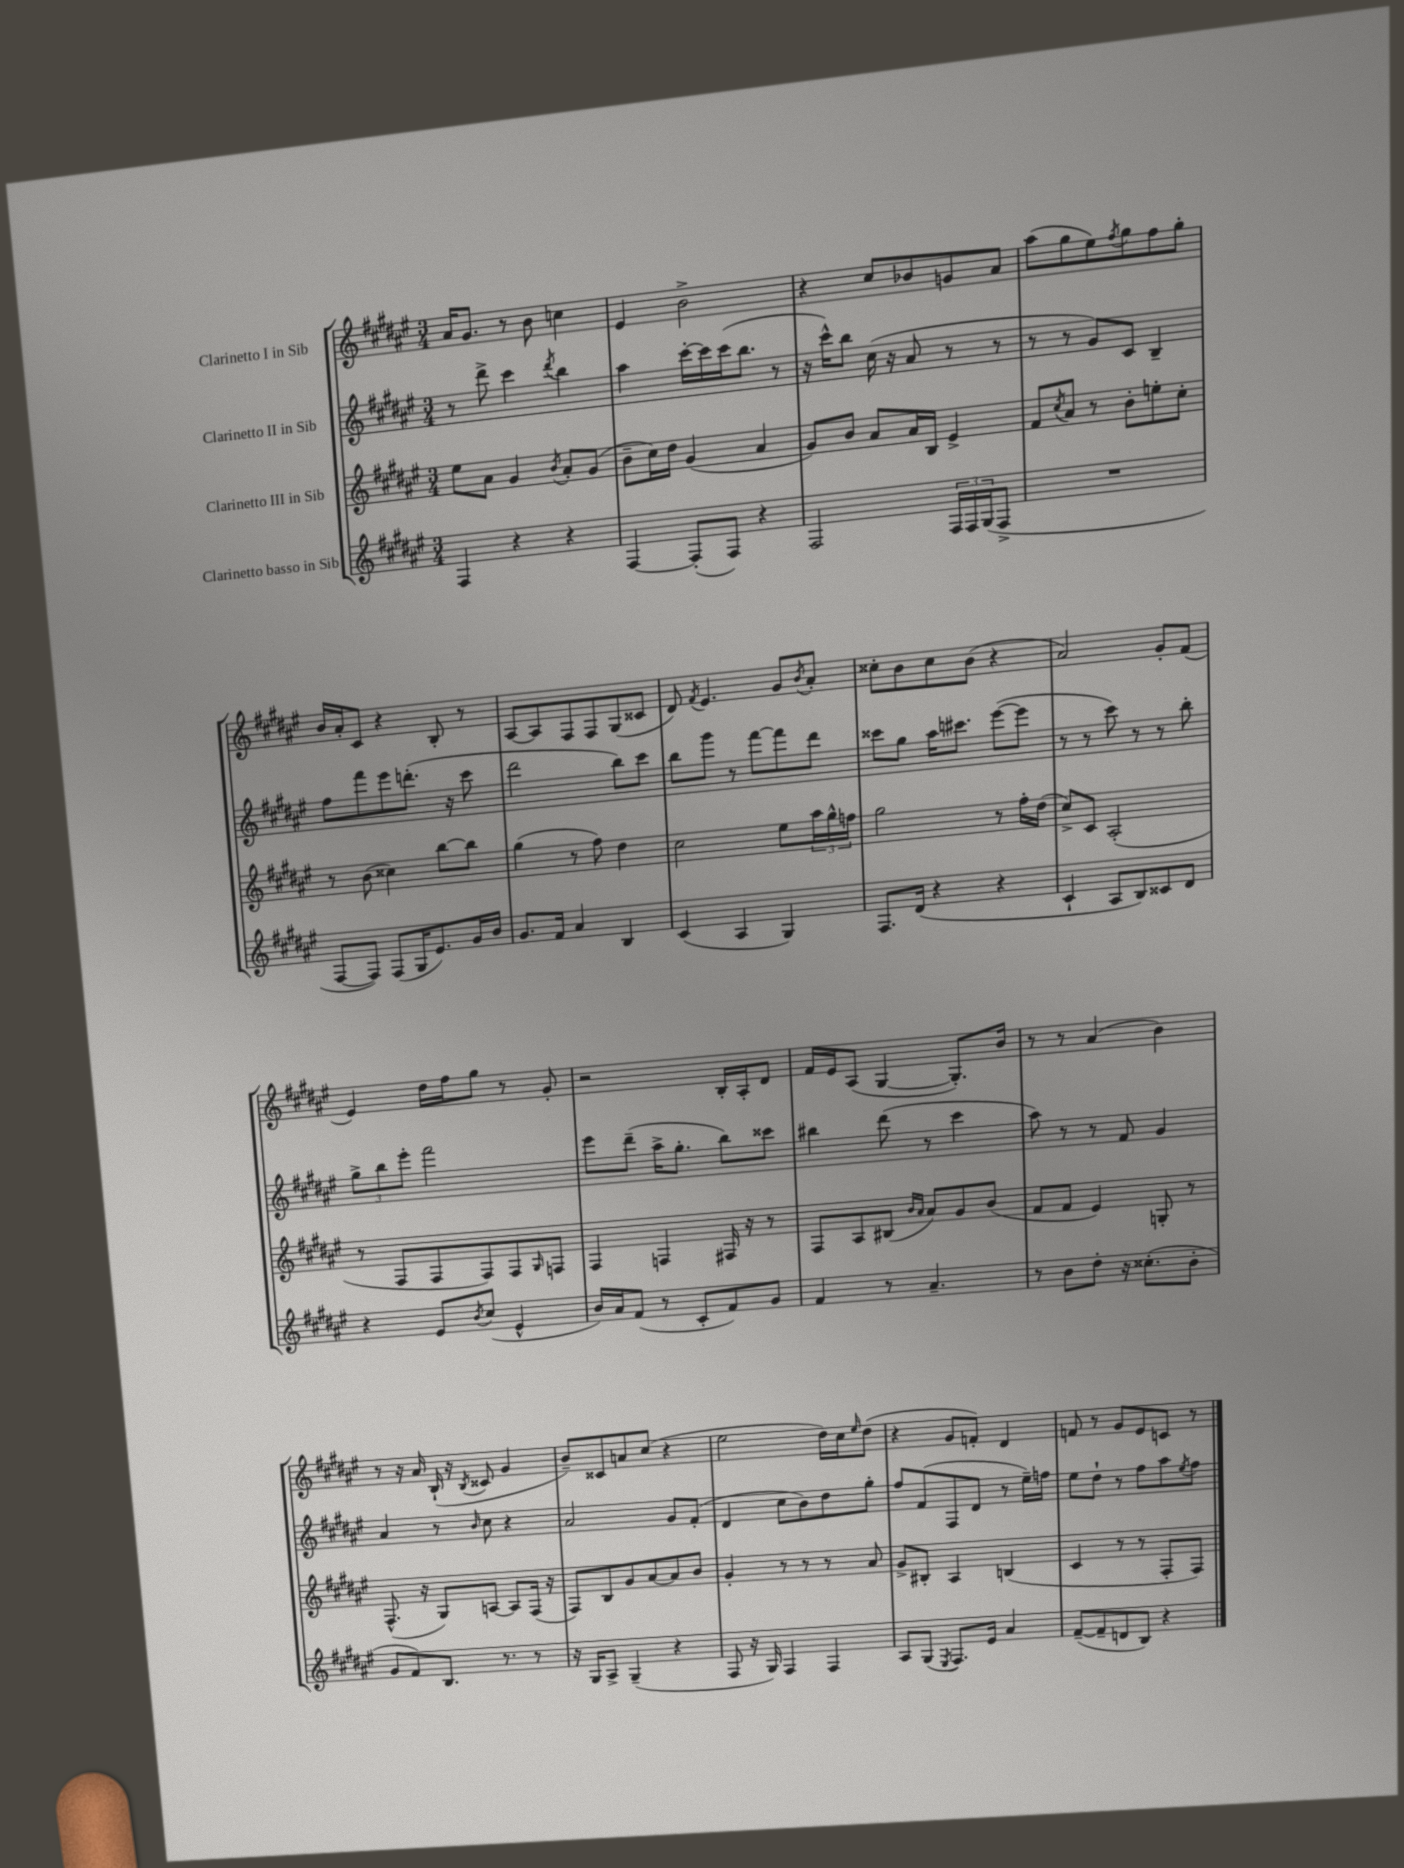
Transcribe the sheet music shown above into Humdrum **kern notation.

**kern	**kern	**kern	**kern
*staff4	*staff3	*staff2	*staff1
*clefG2	*clefG2	*clefG2	*clefG2
*k[f#c#g#d#a#e#]	*k[f#c#g#d#a#e#]	*k[f#c#g#d#a#e#]	*k[f#c#g#d#a#e#]
*M3/4	*M3/4	*M3/4	*M3/4
4F#/	8ee#\L	8r	16a#/LK
.	.	.	8.g#/J
.	8a#\J	8ddd#^\	.
4r	4g#/	4ccc#\	8r
.	.	.	8b\
.	8qb/	8qddd#/	.
4r	8a#'/L	4bb\	4cc\
.	(8g#/J	.	.
=	=	=	=
[4F#/	8b~\L	4aa#\	4e#/
.	16cc#\L)	.	.
.	16dd#\JJ	.	.
(8F#'/]L	(4g#/	[16ccc#'\LL	2b^\
.	.	16ccc#\]	.
8F#/J)	.	(16ccc#\J	.
.	.	8.bb\J	.
4r	4a#/	.	.
.	.	8r	.
=	=	=	=
2F#/	8g#/L)	16r	4r
.	.	16ccc#^^\LK)	.
.	8b/J	8bb\J	.
.	8a#/L	(16cc#\	8cc#/L
.	.	16r	.
.	16a#/L	8a#/	8b-/
.	16B/JJ	.	.
24F#/LL	4e#^/	8r	8g/
24F#/	.	.	.
(24G#/J	.	.	.
8F#^/J	.	8r	8a#/J
=	=	=	=
2.r	8f#/L	8r	(8aa#\L
.	8qcc#/	.	.
.	8a#/J	8r	8gg#\
.	8r	8g#/L)	8ee#\)
.	.	.	8qff#/
.	8b'\L	8c#/J	8gg#\
.	8ee'\	4B~/	8ff#\
.	8cc#'\J	.	8gg#'\J
=	=	=	=
[8F#/L	8r	8ff#\L	16b/LL
.	.	.	16a#'/J
8F#/]J)	(8b\	8fff#\	8c#/J
(8F#/L	4cc##\)	8eee#\	4r
16G#/K	.	(8.ddd'\J	.
8.e#/)	.	.	.
.	[8bb\L	.	8B'/
.	.	16r	.
16g#/L	8bb\]J	8ccc#\	8r
16b/JJ	.	.	.
=	=	=	=
8.g#/L	(4gg#\	2ddd#\	[8A#/L
.	.	.	8A#/]
16f#/Jk	.	.	.
4a#/	8r	.	8F#/
.	8ff#\)	.	8F#/
4B/	4dd#\	8bb\L)	(8G#/
.	.	8ccc#\J	8c##/J
=	=	=	=
(4c#/	2cc#\	8bb\L	8d#/)
.	.	.	8qf#/
.	.	8ggg#\J	4.e#/
4A#/	.	8r	.
.	.	[8fff#\L	.
4G#/)	8ee#\L	8fff#\]	8g#/L
.	.	.	8qb/
.	24aa#\L	8ddd#\J	8a#'/J
.	24gg#^^\	.	.
.	24ff\JJ	.	.
=	=	=	=
8.F#/L	2gg#\	8ccc##\L	8cc##'\L
.	.	8gg#\J	8b\
(16d#/Jk	.	.	.
4r	.	16aa#\LK	8cc##\
.	.	8.ccc#\J	.
.	.	.	(8b\J
4r	8r	([8eee#\L	4r
.	16ff#'\LL	8eee#\]J	.
.	(16dd#\JJ	.	.
=	=	=	=
4c#`/	8cc#^/L)	8r	2a#/)
.	8c#/J	8r	.
8A#/L	(2A#'/	8ccc#\)	.
8B/)	.	8r	.
8c##/	.	8r	8g#'/L
8d#/J	.	8bb'\	(8f#/J
=	=	=	=
4r	8r	12gg#^\L	4e#/)
.	.	12bb\	.
.	8F#/L	.	.
.	.	12eee#'\J	.
8e#/L	8F#/	2fff#\	16dd#\LL
.	.	.	16ff#\J
8qb/	.	.	.
(8cc#/J	8F#/)	.	8gg#\J
4e#^^/	8F#/	.	8r
.	16qqG#/	.	.
.	8F/J	.	8g#'/
=	=	=	=
16b/LL)	4F#/	8eee#\L	2r
16a#/J	.	.	.
(8f#/J	.	(8ddd#~\J	.
8r	4F/	16aa#^\LK	.
.	.	8.gg#'\J	.
8c#'/L	.	.	.
8f#/)	16F#/	8bb\L)	16B'/LL
.	16r	.	16A#'/J
8g#/J	8r	8ccc##\J	8d#/J
=	=	=	=
4f#/	8F#/L	4bb#\	16f#/LL
.	.	.	16e#/J
.	8A#/	.	(8A#/J
8r	(8B#/J	(8ddd#\	[4G#/
.	16qqb/LL	.	.
.	16qqa#/JJ	.	.
4.a#~/	8a#/L)	8r	.
.	8g#/	4ccc#\	8.G#'/]L)
.	(8b/J	.	.
.	.	.	16b/Jk
=	=	=	=
8r	8f#/L	8aa#\)	8r
8b\L	8f#/J	8r	8r
8dd#'\J	4e#/)	8r	(4a#/
16r	.	8f#/	.
(8.cc##'\L	.	.	.
.	8G'/	4g#/	4b\)
8b'\J	8r	.	.
=	=	=	=
8g#/L	(8.F#^^/	4a#/	8r
8f#/)	.	.	16r
.	16r	.	16a#/
8.B/J	8G#/L)	8r	(16B`/
.	.	.	16r
.	.	16qqb/	8qB/
.	[8A/J	8cc#\	8c##/
8.r	.	.	.
.	8A/]L	4r	4g#/
8r	(16F#/Jk	.	.
.	16r	.	.
=	=	=	=
16r	8F#/L)	2a#/	8b~/L)
16G#/LK	.	.	.
8A#^/J	8B/	.	8c##/
(4G#~/	8g#/	.	8a/
.	[8a#/	.	(8cc#/J
4r	8a#/]	8g#/L	4r
.	8b/J	(8f#'/J	.
=	=	=	=
8F#/	4g#'/	4d#/	2ee#\
16r	.	.	.
16G#/)	.	.	.
4F#/	8r	8cc#\L	.
.	8r	8b\)	.
4F#/	8r	8dd#\	16dd#\LL)
.	.	.	16cc#\J
.	.	.	16qqee#/
.	8a#/	8gg#'\J	(8dd#\J
=	=	=	=
8A#/L	8g#^/L	8ff#/L	4r
(8G#/J	8B#'/J	(8f#/	.
8qE#/	.	.	.
8.F#/L)	4A#/	8F#/	8g#/L
.	.	8d#/J	8f'/J)
16e#/Jk	.	.	.
4a#/	(4B/	8r	4d#/
.	.	16ee#~\LL)	.
.	.	16ff\JJ	.
=	=	=	=
([8f#~/L	4c#/	8ee#\L	8f/
8f#~/]	.	8dd#`\J	8r
8d/	8r	8r	8g#/L
8B/J)	8r	8ff#\L	8e#/
4r	8F#'/L	8aa#\	8c/J
.	.	8qee#/	.
.	8F#/J)	8ff#\J	8r
==	==	==	==
*-	*-	*-	*-
